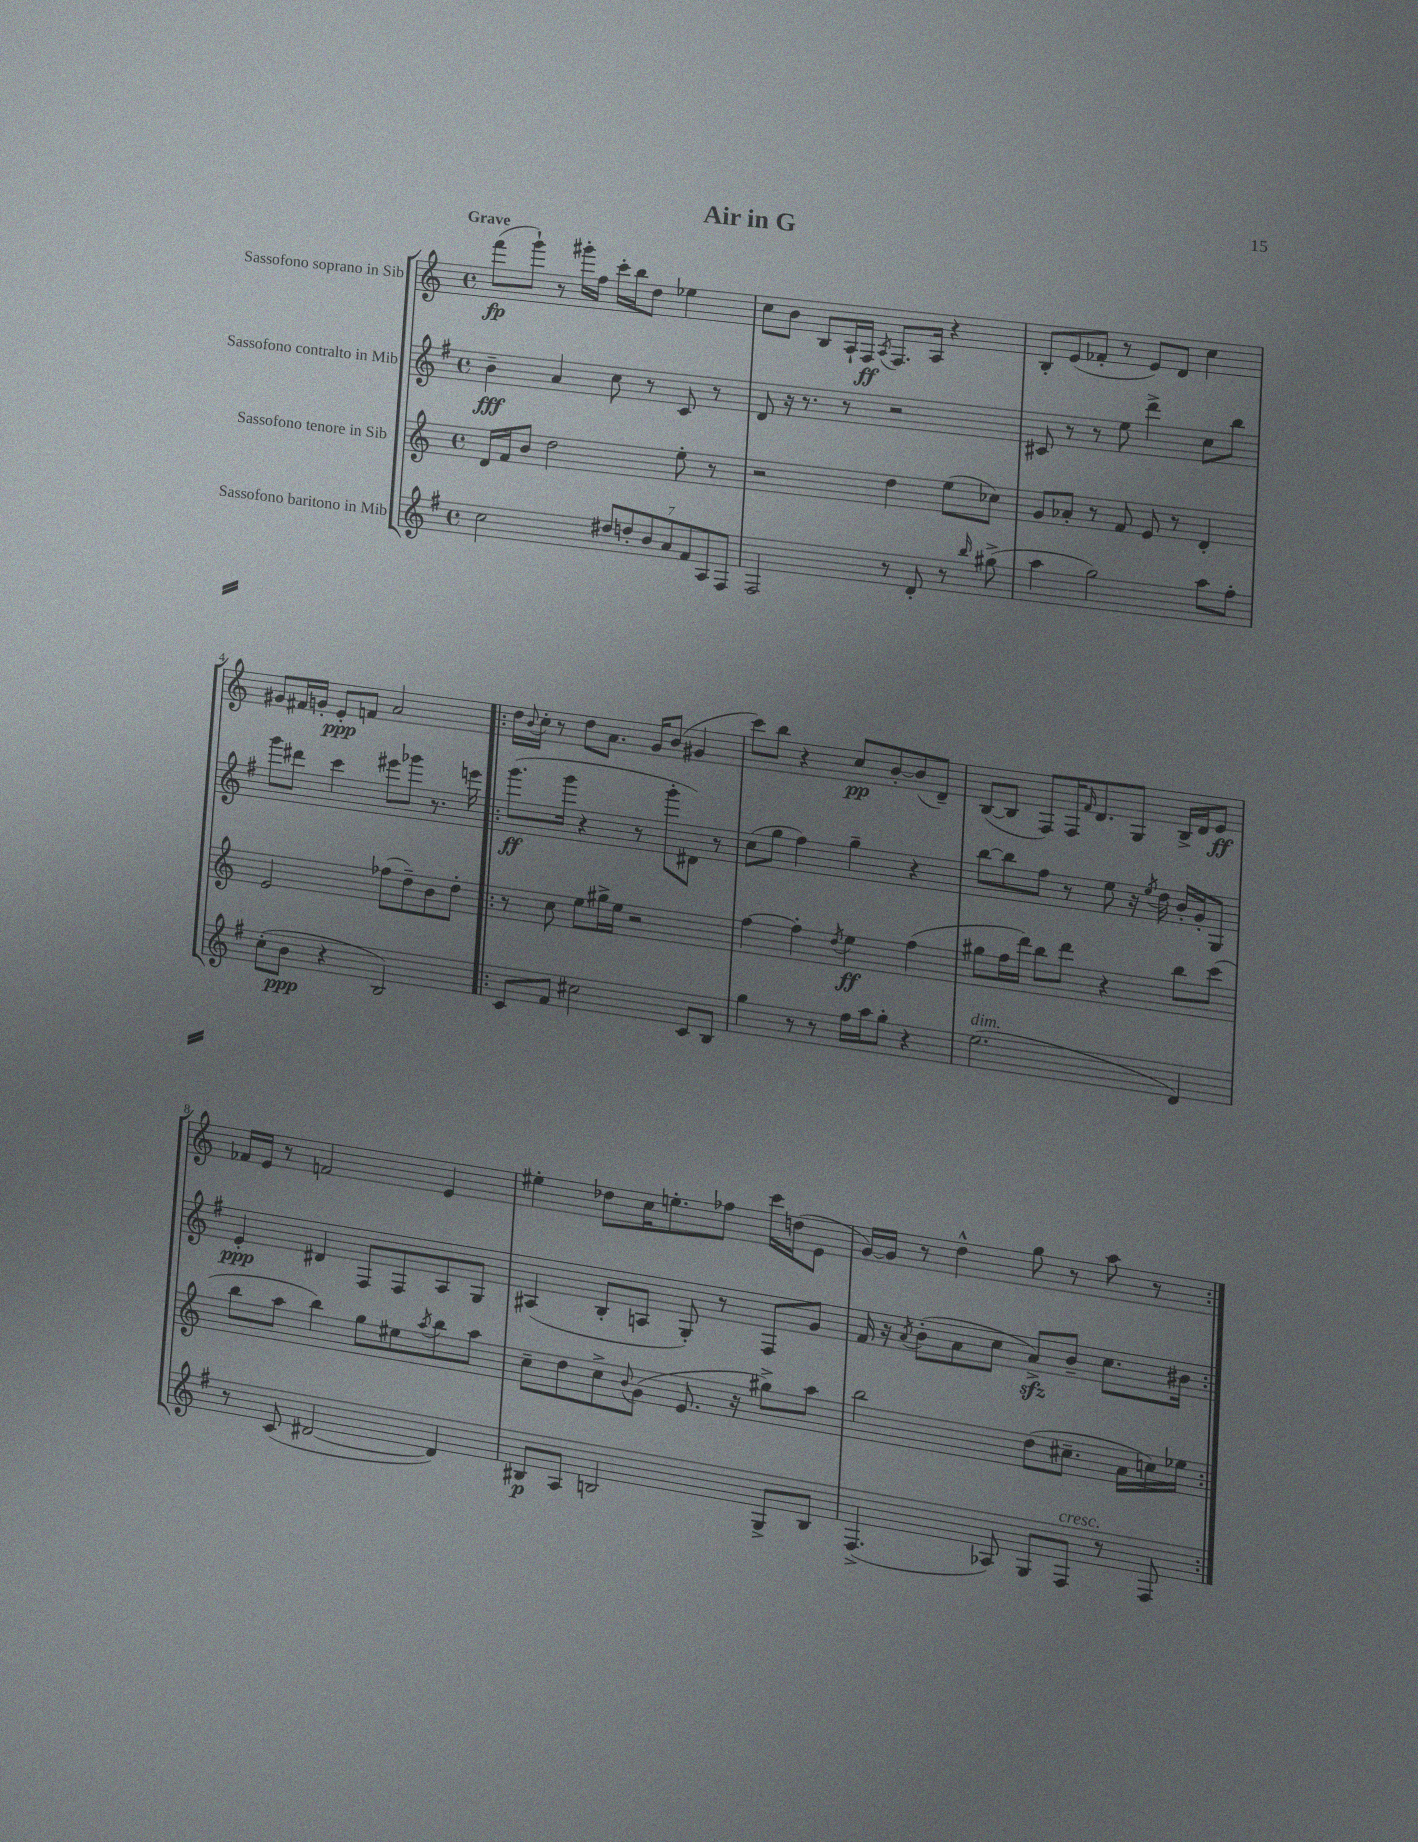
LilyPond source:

\header { title = "Air in G" }
<<
\new StaffGroup <<
\new Staff = "s0" \with { instrumentName = "Sassofono soprano in Sib" } {
    \clef treble \key c \major \defaultTimeSignature \time 4/4 \tempo "Grave"
    f'''8\fp( g'''8-!) r8 gis'''16-. f''16 c'''16-. b''16 d''8 ees''4 |
    c''8 b'8 b8 a16-! f16\ff \acciaccatura { a8 } f8. a16 r4 |
    b8-. e'8( fes'8-. r8 e'8) d'8 c''4 |
    gis'8 fis'16 g'16-. e'8-.\ppp f'8 a'2 |
    \repeat volta 2 { d''16 \appoggiatura { b'8 } c''16-. r8 d''8 a'8. g'16 b'8( gis'4 |
    c'''8) b''8 r4 c''8\pp b'8~-. b'8( d'8--) |
    b8~( b8 f8) f16 \grace { f'16 } d'8. g8 b16-> d'16 e'8\ff |
    fes'16 e'16 r8 f'2 e'4 |
    eis''4-. des''8 c''16 e''8.-. fes''8 c'''16 d''16( e'8 |
    g'16~) g'16 r8 d''4-^ g''8 r8 a''8 r8 | }
}
\new Staff = "s1" \with { instrumentName = "Sassofono contralto in Mib" } {
    \clef treble \key g \major \defaultTimeSignature \time 4/4
    b'4--\fff a'4 c''8 r8 c'8 r8 |
    d'8 r16 r8. r8 r2 |
    cis'8 r8 r8 e''8 d'''4-> c''8 b''8 |
    g'''8 dis'''8 c'''4 eis'''8 ges'''8 r8. e'''16 |
    \repeat volta 2 { g'''8.\ff( g'''16 r4 r8 g'''8-. dis'8) r8 |
    c''8( g''8 fis''4) g''4-- r4 |
    b''8~ b''8 fis''8 r8 e''8 r16 \acciaccatura { e''8 } d''16 b'16-. g'16-. g8 |
    e'4-.\ppp dis'4 fis8 fis8 a8 g8 |
    ais4( b8-. a8 g8-.) r8 fis8 g'8 |
    fis'16 r16 \acciaccatura { a'8 } b'8-.( a'8 c''8 a'8->\sfz) b'8-- c''8. bis'16 | }
}
\new Staff = "s2" \with { instrumentName = "Sassofono tenore in Sib" } {
    \clef treble \key c \major \defaultTimeSignature \time 4/4
    d'16 f'16 b'8 d''2 e''8-. r8 |
    r2 d''4 e''8( ces''8) |
    g'8 aes'8-. r8 f'8 e'8 r8 d'4-. |
    e'2 fes''8( d''8--) b'8 d''8-. |
    \repeat volta 2 { r8 c''8 e''8 gis''16-> e''16 r2 |
    f''4~ f''4-. \acciaccatura { d''8 } e''4\ff f''4( |
    gis''8 f''16 d'''16) b''8 d'''8 r4 b''8 c'''8( |
    b''8 a''8 b''4) g''8 eis''8 \acciaccatura { a''8 } b''8 a''8 |
    c''8-- d''8 c''8-> \appoggiatura { b'8 } g'8( e'8. r16 gis''8->) a''8 |
    b''2 d''8( cis''8.-- a'16 c''16) ees''16 | }
}
\new Staff = "s3" \with { instrumentName = "Sassofono baritono in Mib" } {
    \clef treble \key g \major \defaultTimeSignature \time 4/4
    c''2 \tuplet 7/4 { dis''8 d''8-. b'8 a'8 fis'8 a8 fis8 } |
    fis2 r8 d'8-. r8 \grace { b''16 } gis''8->( |
    a''4 g''2) a''8 fis''8-. |
    c''8-.( b'8\ppp r4 b2) |
    \repeat volta 2 { c'8 fis'8 cis''2 c'8 b8 |
    g''4 r8 r8 fis''16 a''16 g''8-. r4 |
    e''2.^\markup { \italic "dim." }( d'4) |
    r8 c'8( dis'2~ dis'4) |
    bis8\p a8 b2 g8-> b8 |
    fis4.->( aes8) g8 fis8^\markup { \italic "cresc." } r8 fis8 | }
}
>>
>>
